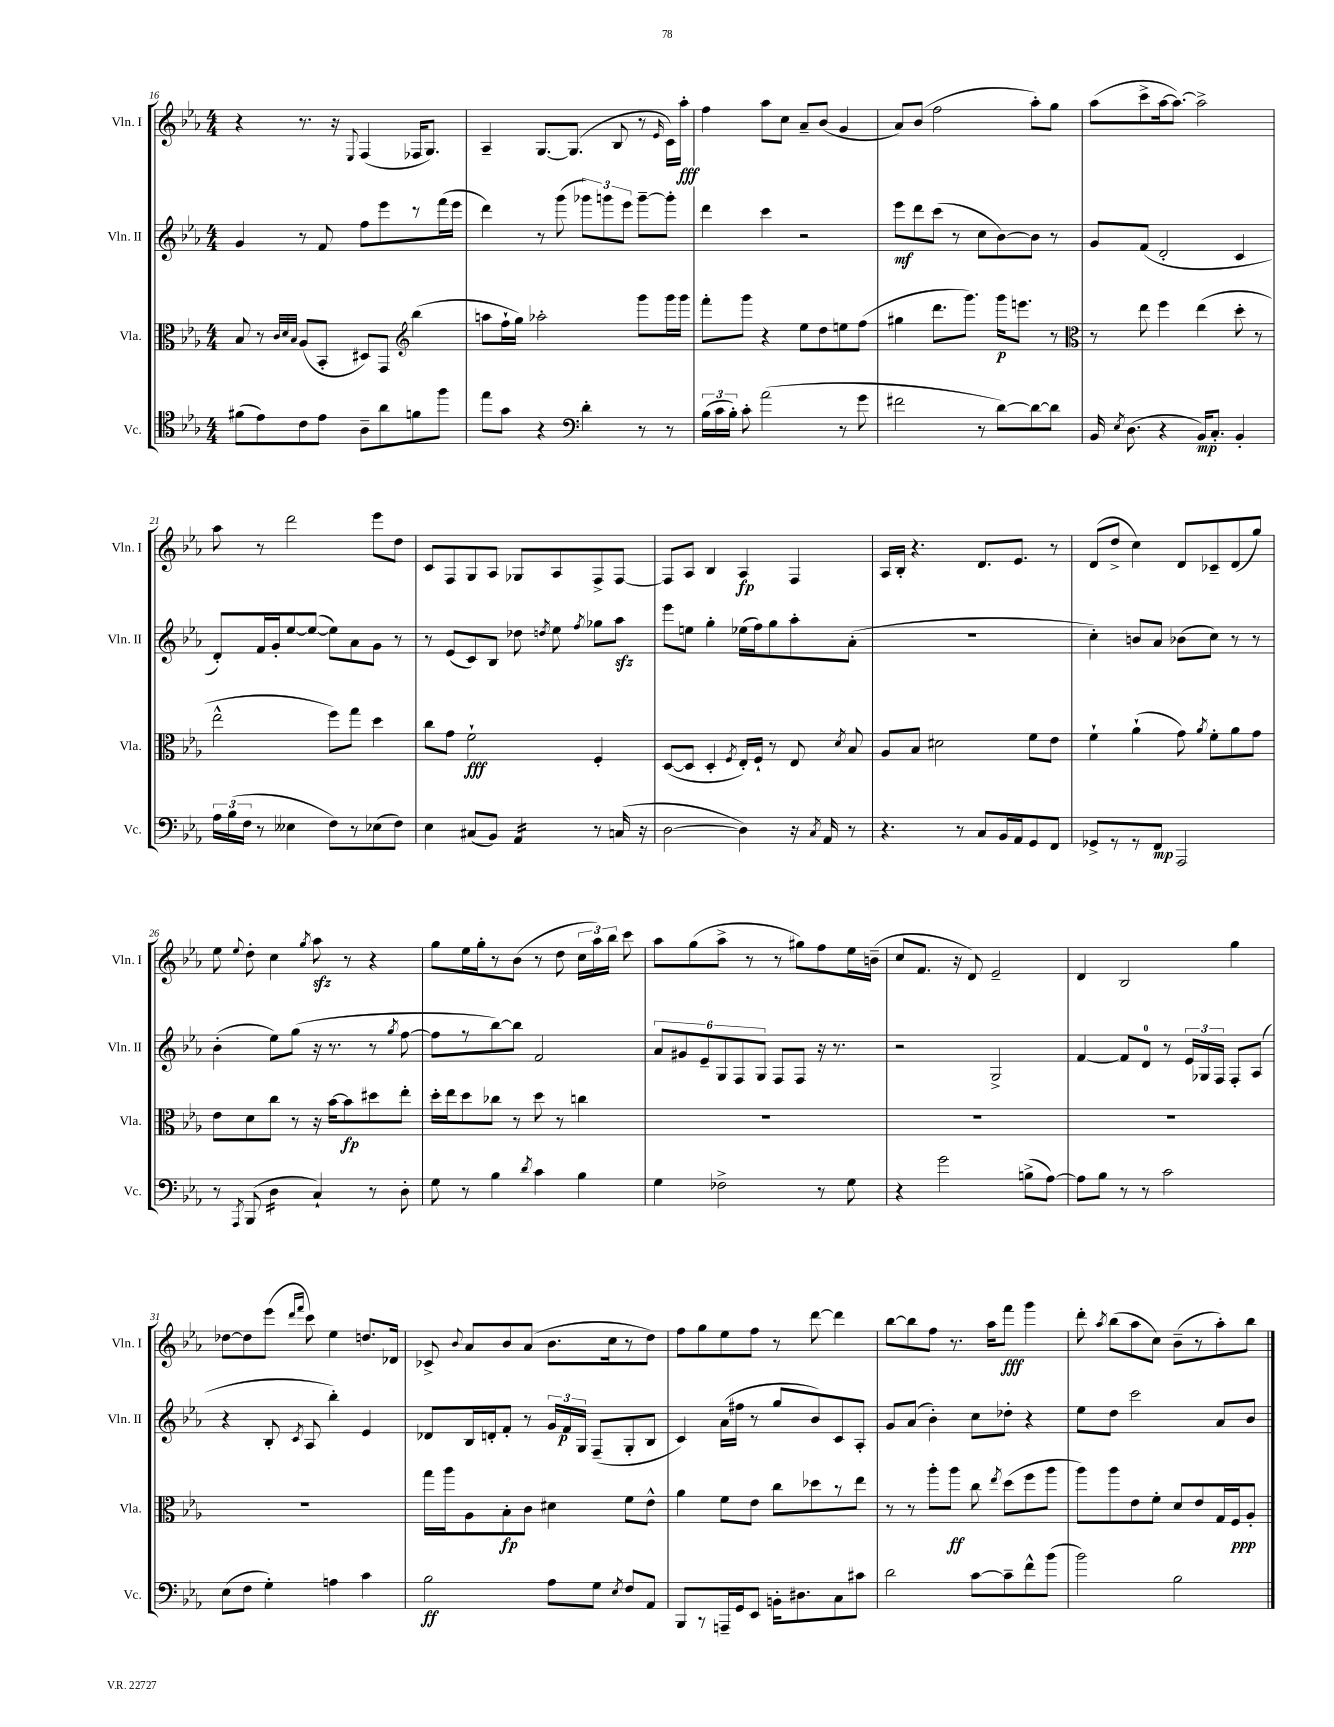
<<
\new StaffGroup <<
\new Staff = "s0" \with { instrumentName = "Vln. I" shortInstrumentName = "Vln. I" } {
    \clef treble \key ees \major \numericTimeSignature \time 4/4
    \autoBeamOff r4 r8. r16 \appoggiatura { ees8 } f4( fes16[ g8.]) |
    aes4-- g8.[~ g8.]( bes8 r8 \grace { ees'16 } c'16[) aes''16]-.\fff |
    f''4 aes''8[ c''8] aes'8[-- bes'8]( g'4 |
    aes'8[) bes'8]( f''2 aes''8[-.) g''8] |
    aes''8[( c'''8-> aes''16~ aes''8.]~) aes''2-> |
    aes''8 r8 d'''2 ees'''8[ d''8] |
    c'8[ f8 g8 aes8] ges8[ aes8 f8-> f8]~ |
    f8[ aes8] bes4 aes4\fp f4 |
    aes16[ bes16]-. r4. d'8.[ ees'8.] r8 |
    d'8[( d''8]-> c''4) d'8[ ces'8-- d'8( g''8]) |
    ees''8 \appoggiatura { ees''8 } d''8-. c''4 \acciaccatura { g''8 } aes''8\sfz r8 r4 |
    g''8[ ees''16 g''16-. r8 bes'8]( r8 d''8 \tuplet 3/2 { c''16[ aes''16) bes''16] } c'''8 |
    aes''8[ g''8( aes''8]-> r8 r8 gis''8[) f''8 ees''16 b'16]--( |
    c''8[ f'8.] r16 d'8) ees'2-- |
    d'4 bes2 g''4 |
    des''8[~ des''8 ees'''8]( \grace { d'''16[ f'''16] } c'''8) ees''4 d''8.[ des'16] |
    ces'8-> \appoggiatura { bes'8 } aes'8[ bes'8 aes'8]( bes'8.[ c''16 r8 d''8]) |
    f''8[ g''8 ees''8 f''8] r8 d'''8~ d'''4 |
    bes''8[~ bes''8 f''8] r8. aes''16[ f'''8]\fff g'''4 |
    d'''8-. \acciaccatura { aes''8 } bes''8[( aes''8 c''8]) bes'8[--( r8 aes''8-.) bes''8] \bar "|." |
}
\new Staff = "s1" \with { instrumentName = "Vln. II" shortInstrumentName = "Vln. II" } {
    \clef treble \key ees \major \numericTimeSignature \time 4/4
    \autoBeamOff g'4 r8 f'8 f''8[ ees'''8 r8 f'''16( ees'''16] |
    d'''4) r8 g'''8( \tuplet 3/2 { ges'''8[) g'''8 ees'''8] } g'''8[~-- g'''8]-. |
    d'''4 c'''4 r2 |
    ees'''8[\mf d'''8 c'''8]( r8 c''8[ bes'8~) bes'8] r8 |
    g'8[ f'8]( d'2-. c'4 |
    d'8[-.) f'16 g'16-. ees''8~ ees''8]~( ees''8[) aes'8 g'8] r8 |
    r8 ees'8[( c'8) bes8] des''8 \acciaccatura { d''8 } ees''8 \acciaccatura { f''8 } ges''8[ aes''8]\sfz |
    ees'''8[ e''8] g''4-. ees''16[( f''16) g''8 aes''8-. aes'8]-.( |
    R1 |
    c''4-.) b'8[ aes'8] bes'8[( c''8]) r8 r8 |
    bes'4-.( ees''8[) g''8]( r16 r8. r8 \acciaccatura { g''8 } f''8~ |
    f''8[ r8 bes''8~) bes''8] f'2 |
    \tuplet 6/4 { aes'8[ gis'8 ees'8-- g8 f8 g8] } f8[ f8] r16 r8. |
    r2 g2-> |
    f'4~ f'8[ d'8]-0 r8 \tuplet 3/2 { ees'16[ ges16 f16] } f8[-. aes8]( |
    r4 bes8-. \acciaccatura { c'8 } aes8 bes''4-.) ees'4 |
    des'8[ bes16 d'16-. f'8]-. r8 \tuplet 3/2 { g'16[ f'16\p g16] } f8[--( g8-. bes8] |
    c'4) aes'16[( fis''16] r8 g''8[ bes'8) c'8 aes8]-. |
    g'8[ aes'8]( bes'4-.) c''8[ des''8]-. r4 |
    ees''8[ d''8] c'''2 aes'8[ bes'8] \bar "|." |
}
\new Staff = "s2" \with { instrumentName = "Vla." shortInstrumentName = "Vla." } {
    \clef alto \key ees \major \numericTimeSignature \time 4/4
    \autoBeamOff bes8 r8 \grace { c'32[ d'32 bes32] } aes8[( bes,8]-. dis8[) g,8] \clef treble bes''4( |
    a''8[ f''16-! g''16]) aes''2-. g'''8[ g'''16 g'''16] |
    f'''8[-. g'''8] r4 ees''8[ d''8 e''8 f''8]( |
    gis''4 d'''8.[ g'''8.]) g'''16[\p e'''8.] r8 |
    \clef alto r8 ees''8 f''4 ees''4( d''8-. r8 |
    ees''2-^ f''8[) g''8] d''4 |
    c''8[ g'8] f'2-!\fff f4-. |
    d8[~( d8] d4-. \acciaccatura { f8 } ees16[-.) f16]-! r8 ees8 \acciaccatura { d'8 } bes8 |
    aes8[ bes8] dis'2 f'8[ ees'8] |
    f'4-! aes'4-!( g'8) \acciaccatura { aes'8 } f'8[-. aes'8 g'8] |
    ees'8[ d'8 c''8] r8 r16 bes'16[~ bes'8\fp dis''8 ees''8]-. |
    d''16[-. ees''16 d''8 ces''8] r8 d''8 r8 c''4 |
    R1 |
    R1 |
    R1 |
    R1 |
    g''16[ aes''16 aes8 bes8-.\fp c'8] dis'4 f'8[ ees'8]-^ |
    aes'4 f'8[ ees'8] c''8[ des''8 r8 ees''8] |
    r8 r8 aes''8[-. aes''8]\ff c''8 \acciaccatura { ees''8 } d''8[( f''8 aes''8] |
    aes''8[) aes''8 ees'8 f'8]-. d'8[ ees'8 g16 f16\ppp aes8]-. \bar "|." |
}
\new Staff = "s3" \with { instrumentName = "Vc." shortInstrumentName = "Vc." } {
    \clef tenor \key ees \major \numericTimeSignature \time 4/4
    \autoBeamOff fis'8[( ees'8) c'8 ees'8] aes8[-- aes'8 f'8 f''8] |
    ees''8[ g'8] r4 \clef bass d'4-. r8 r8 |
    \tuplet 3/2 { bes16[( c'16 bes16]-.) } c'8-. aes'2( r8 g'8 |
    fis'2 r8 d'8[~) d'8~ d'8] |
    bes,16 \acciaccatura { ees8 } d8.( r4 bes,16[\mp) c8.]-. bes,4-. |
    \tuplet 3/2 { aes16[ bes16( f16] } r8 eeses4 f8[) r8 ees8( f8]) |
    ees4 cis8[( bes,8]) aes,4:16 r8 c16( r16 |
    d2~ d4) r16 \acciaccatura { c8 } aes,16 r8 |
    r4. r8 c8[ bes,16 aes,16 g,8 f,8] |
    ges,8[-> r8 r8 f,8]\mp aes,,2 |
    r8 \acciaccatura { aes,,8 } bes,,8( d4:16 c4-!) r8 d8-. |
    g8 r8 bes4 \acciaccatura { d'8 } c'4 bes4 |
    g4 fes2-> r8 g8 |
    r4 g'2 b8[->( aes8]~) |
    aes8[ bes8] r8 r8 c'2 |
    ees8[( f8] g4-.) a4 c'4 |
    bes2\ff aes8[ g8] \acciaccatura { ees8 } f8[ aes,8] |
    bes,,8[ r8 a,,16-- g,16 ees,8] b,16[-. dis8. c8 cis'8] |
    d'2 c'8[~ c'8-- f'8-^ bes'8]( |
    bes'2) bes2 \bar "|." |
}
>>
>>
\layout { \context { \Score currentBarNumber = #16 } }
